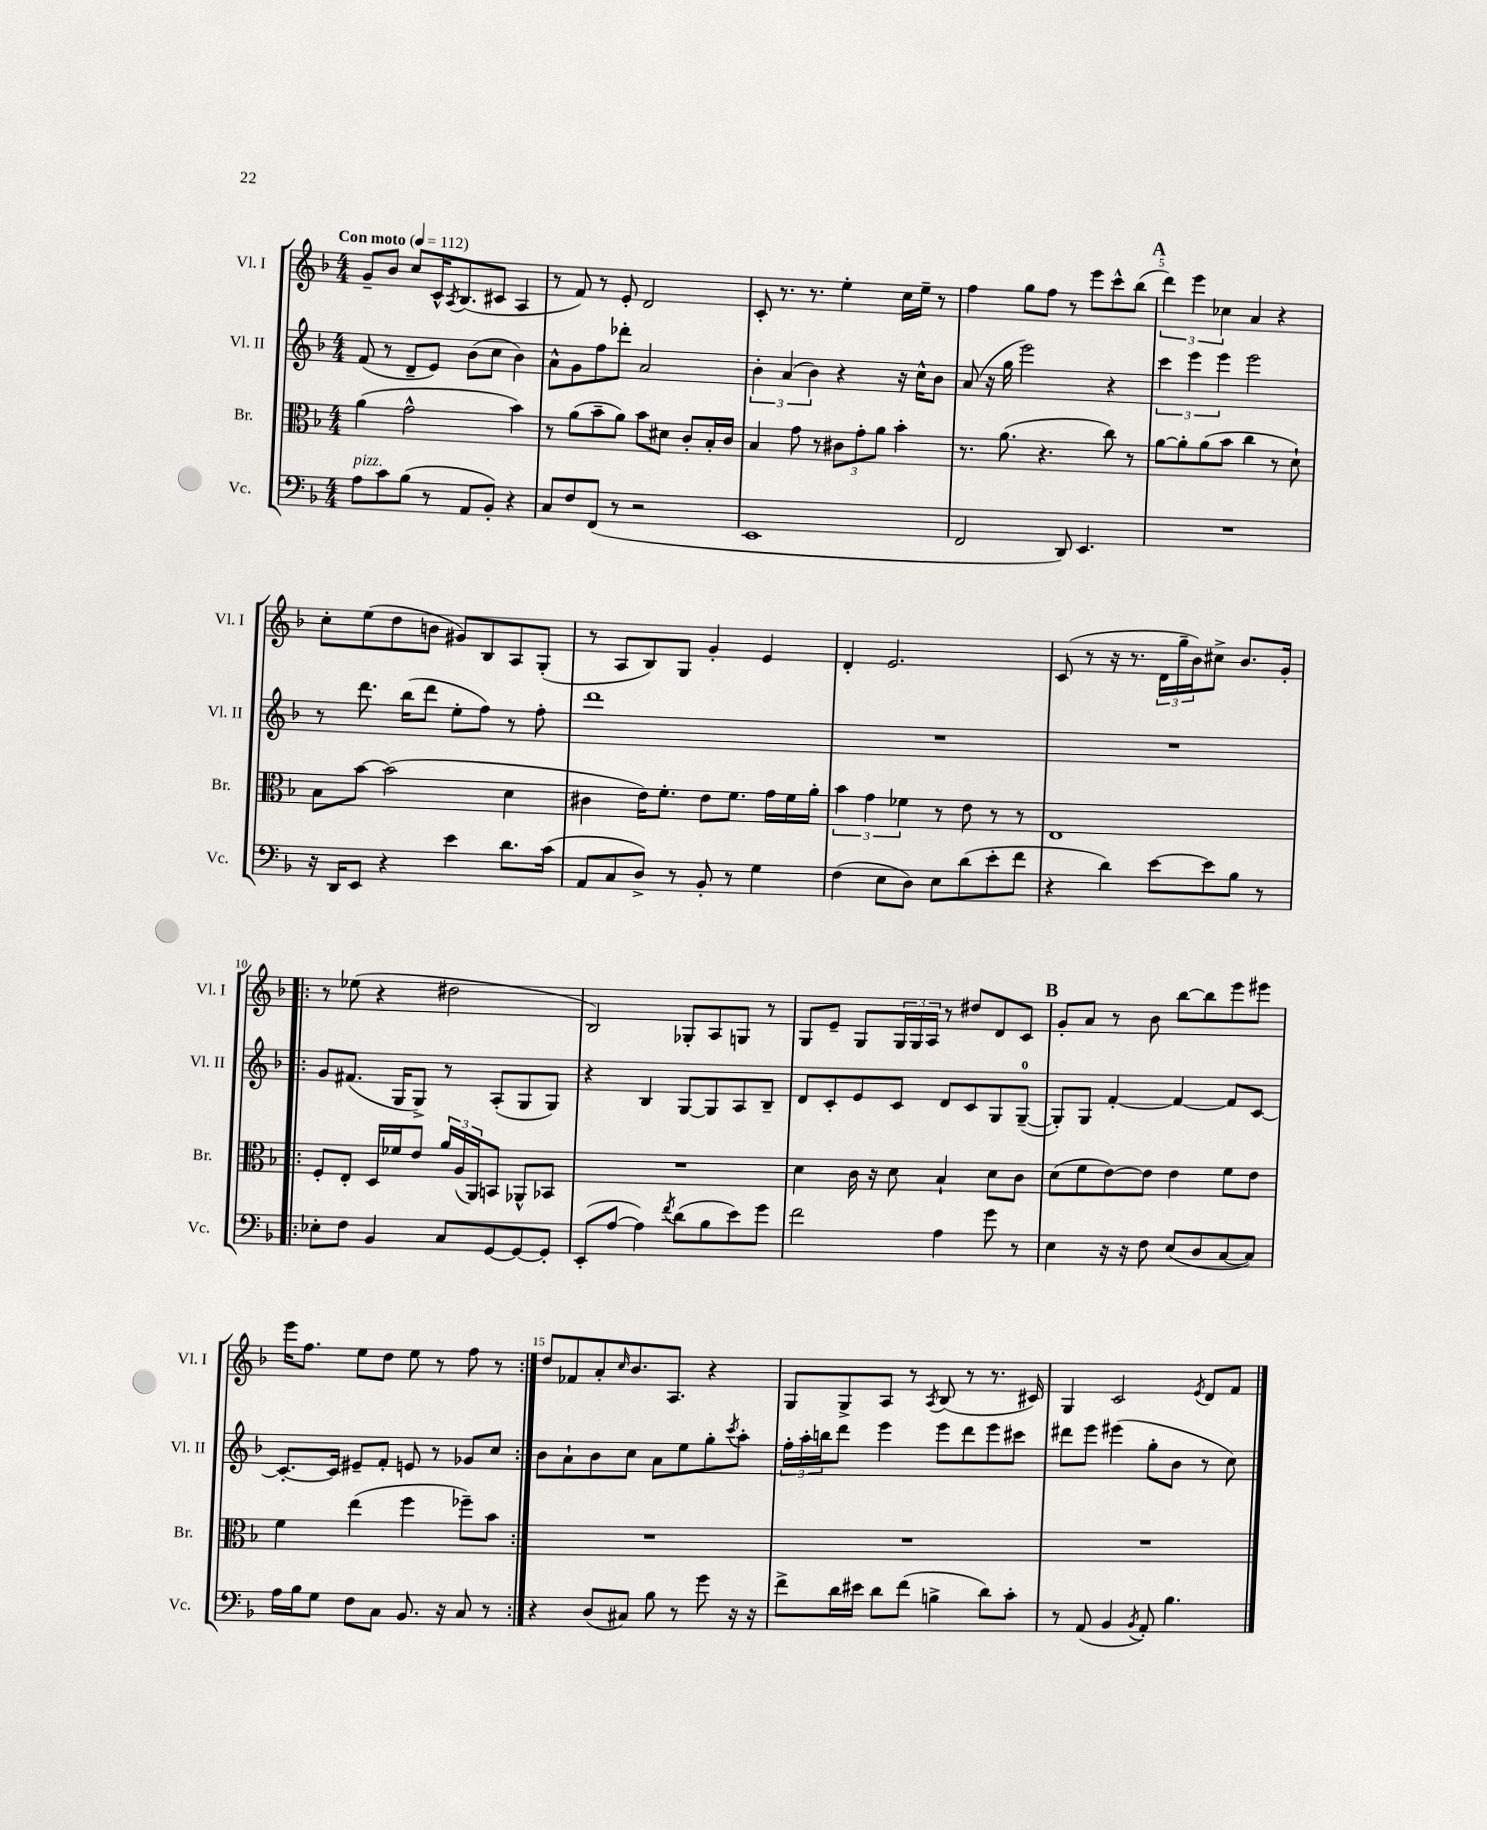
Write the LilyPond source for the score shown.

<<
\new StaffGroup <<
\new Staff = "s0" \with { instrumentName = "Vl. I" shortInstrumentName = "Vl. I" } {
    \clef treble \key f \major \numericTimeSignature \time 4/4 \tempo "Con moto" 4 = 112
    g'8-- bes'8 c''8 c'16-^ \acciaccatura { a8 } bes8.( cis'8 a4 |
    r8 f'8) r8 e'8-. d'2 |
    c'8-. r8. r8. e''4-. c''16 e''16-- r8 |
    f''4 g''8 f''8 r8 e'''8 c'''8-^ bes''8( |
    \mark \markup { \bold "A" } \tuplet 3/2 { d'''4) e'''4 ces''4 } a'4 r4 |
    c''8-. e''8( d''8 b'8 gis'8) bes8 a8 g8-.( |
    r8 a8 bes8) g8 g'4-. e'4 |
    d'4-. e'2. |
    c'8( r8 r16 r8. \tuplet 3/2 { d'16 g''16-- bes'16) } cis''8-> bes'8. g'16-. |
    \repeat volta 2 { r8 ees''8( r4 dis''2 |
    bes2) ges8-. a8 g8 r8 |
    g8 e'8-- g8 \tuplet 3/2 { g16 g16 a16 } r8 dis''8 d'8 c'8 |
    \mark \markup { \bold "B" } g'8-. a'8 r8 bes'8 bes''8~ bes''8 e'''8 eis'''8 |
    e'''16 f''8. e''8 d''8 e''8 r8 f''8 r8 | }
    d''8 fes'8 a'8-. \grace { c''16 } bes'8. a8. r4 |
    g8 g8-> a8 r8 \acciaccatura { a8 } bes8( r8 r8. cis'16) |
    g4 c'2 \acciaccatura { e'8 } d'8 f'8 \bar "|." |
}
\new Staff = "s1" \with { instrumentName = "Vl. II" shortInstrumentName = "Vl. II" } {
    \clef treble \key f \major \numericTimeSignature \time 4/4
    f'8( r8 d'8-- e'8) bes'8( c''8 bes'4) |
    a'8-^ g'8 f''8 des'''8-. a'2 |
    \tuplet 3/2 { bes'4-. a'4( bes'4) } r4 r16 c''16-^ bes'8 |
    a'8( r16 g''16 e'''2) r4 |
    \mark \markup { \bold "A" } \tuplet 3/2 { c'''4 e'''4 e'''4 } e'''2 |
    r8 d'''8. bes''16( d'''8 e''8-. f''8) r8 f''8-. |
    d'''1 |
    R1 |
    R1 |
    \repeat volta 2 { g'8 fis'8.( g16 g8->) r8 a8-.( g8 g8) |
    r4 bes4 g8~ g8 a8 bes8-- |
    d'8 c'8-. e'8 c'8 d'8 c'8 g8 g8-0~--( |
    \mark \markup { \bold "B" } g8-.) g8 f'4~-. f'4~ f'8 c'8~ |
    c'8.~-. c'16 eis'8-- f'8-. e'8 r8 ges'8 c''8 | }
    bes'8 a'8-! bes'8 c''8 a'8 e''8 g''8-. \acciaccatura { c'''8 } a''8-. |
    \tuplet 3/2 { f''16-. a''16-. b''16 } d'''8 e'''4 e'''8 d'''8 e'''8 cis'''8 |
    dis'''8 e'''8 eis'''4( g''8-. bes'8 r8 c''8) \bar "|." |
}
\new Staff = "s2" \with { instrumentName = "Br." shortInstrumentName = "Br." } {
    \clef alto \key f \major \numericTimeSignature \time 4/4
    a'4( g'2-^ bes'4) |
    r8 a'8( bes'8-- a'8) bes'8 dis'8 c'8-. bes16-. c'16 |
    bes4 g'8 r8 \tuplet 3/2 { cis'8 g'8-. a'8 } bes'4-. |
    r8. a'8.( r4. c''8) r8 |
    \mark \markup { \bold "A" } a'8~ a'8-. a'8( bes'8 c''4 r8 d'8-!) |
    bes8 bes'8~ bes'2( d'4 |
    cis'4 e'16) f'8.-. e'8 f'8. g'16 f'16 a'16-. |
    \tuplet 3/2 { bes'4 g'4 fes'4 } r8 e'8 r8 r8 |
    e1 |
    \repeat volta 2 { f8-. e8-. d16 fes'16 e'8 \tuplet 3/2 { a'16 a16( a,16) } b,8 aes,8-^ bes,8 |
    R1 |
    d'4 c'16 r16 d'8 bes4-! d'8 c'8 |
    \mark \markup { \bold "B" } d'8( f'8 e'8~) e'8 e'4 f'8 e'8 |
    f'4 e''4( f''4 fes''8--) bes'8 | }
    R1 |
    R1 |
    R1 \bar "|." |
}
\new Staff = "s3" \with { instrumentName = "Vc." shortInstrumentName = "Vc." } {
    \clef bass \key f \major \numericTimeSignature \time 4/4
    a8^\markup { \italic "pizz." } c'8 bes8( r8 a,8 bes,8-.) r4 |
    c8 f8 f,8( r8 r2 |
    e,1 |
    f,2 d,8) e,4. |
    \mark \markup { \bold "A" } R1 |
    r16 d,16 e,8 r4 e'4 d'8. c'16( |
    a,8 c8 d8->) r8 bes,8-. r8 g4 |
    f4( e8 d8) e8 d'8( e'8-. f'8 |
    r4 d'4) e'8~ e'8 bes8 r8 |
    \repeat volta 2 { ees8-. f8 bes,4 c8 g,8~ g,8~ g,8-. |
    e,8-.( a8~ a4) \acciaccatura { f'8 } d'8( bes8 e'8) g'8 |
    f'2 a4 g'8 r8 |
    \mark \markup { \bold "B" } e4 r16 r16 f8 e8( d8 c8~ c8) |
    a16 bes16 g8 f8 c8 bes,8. r16 c8 r8 | }
    r4 d8( cis8) bes8 r8 g'8 r16 r16 |
    f'8-> d'16 eis'16 d'8 f'8( b4-> d'8) c'8-. |
    r8 a,8( bes,4 \acciaccatura { bes,8 } a,8-.) bes4. \bar "|." |
}
>>
>>
\layout { \context { \Score \override BarNumber.break-visibility = ##(#f #t #t) barNumberVisibility = #(every-nth-bar-number-visible 5) } }
